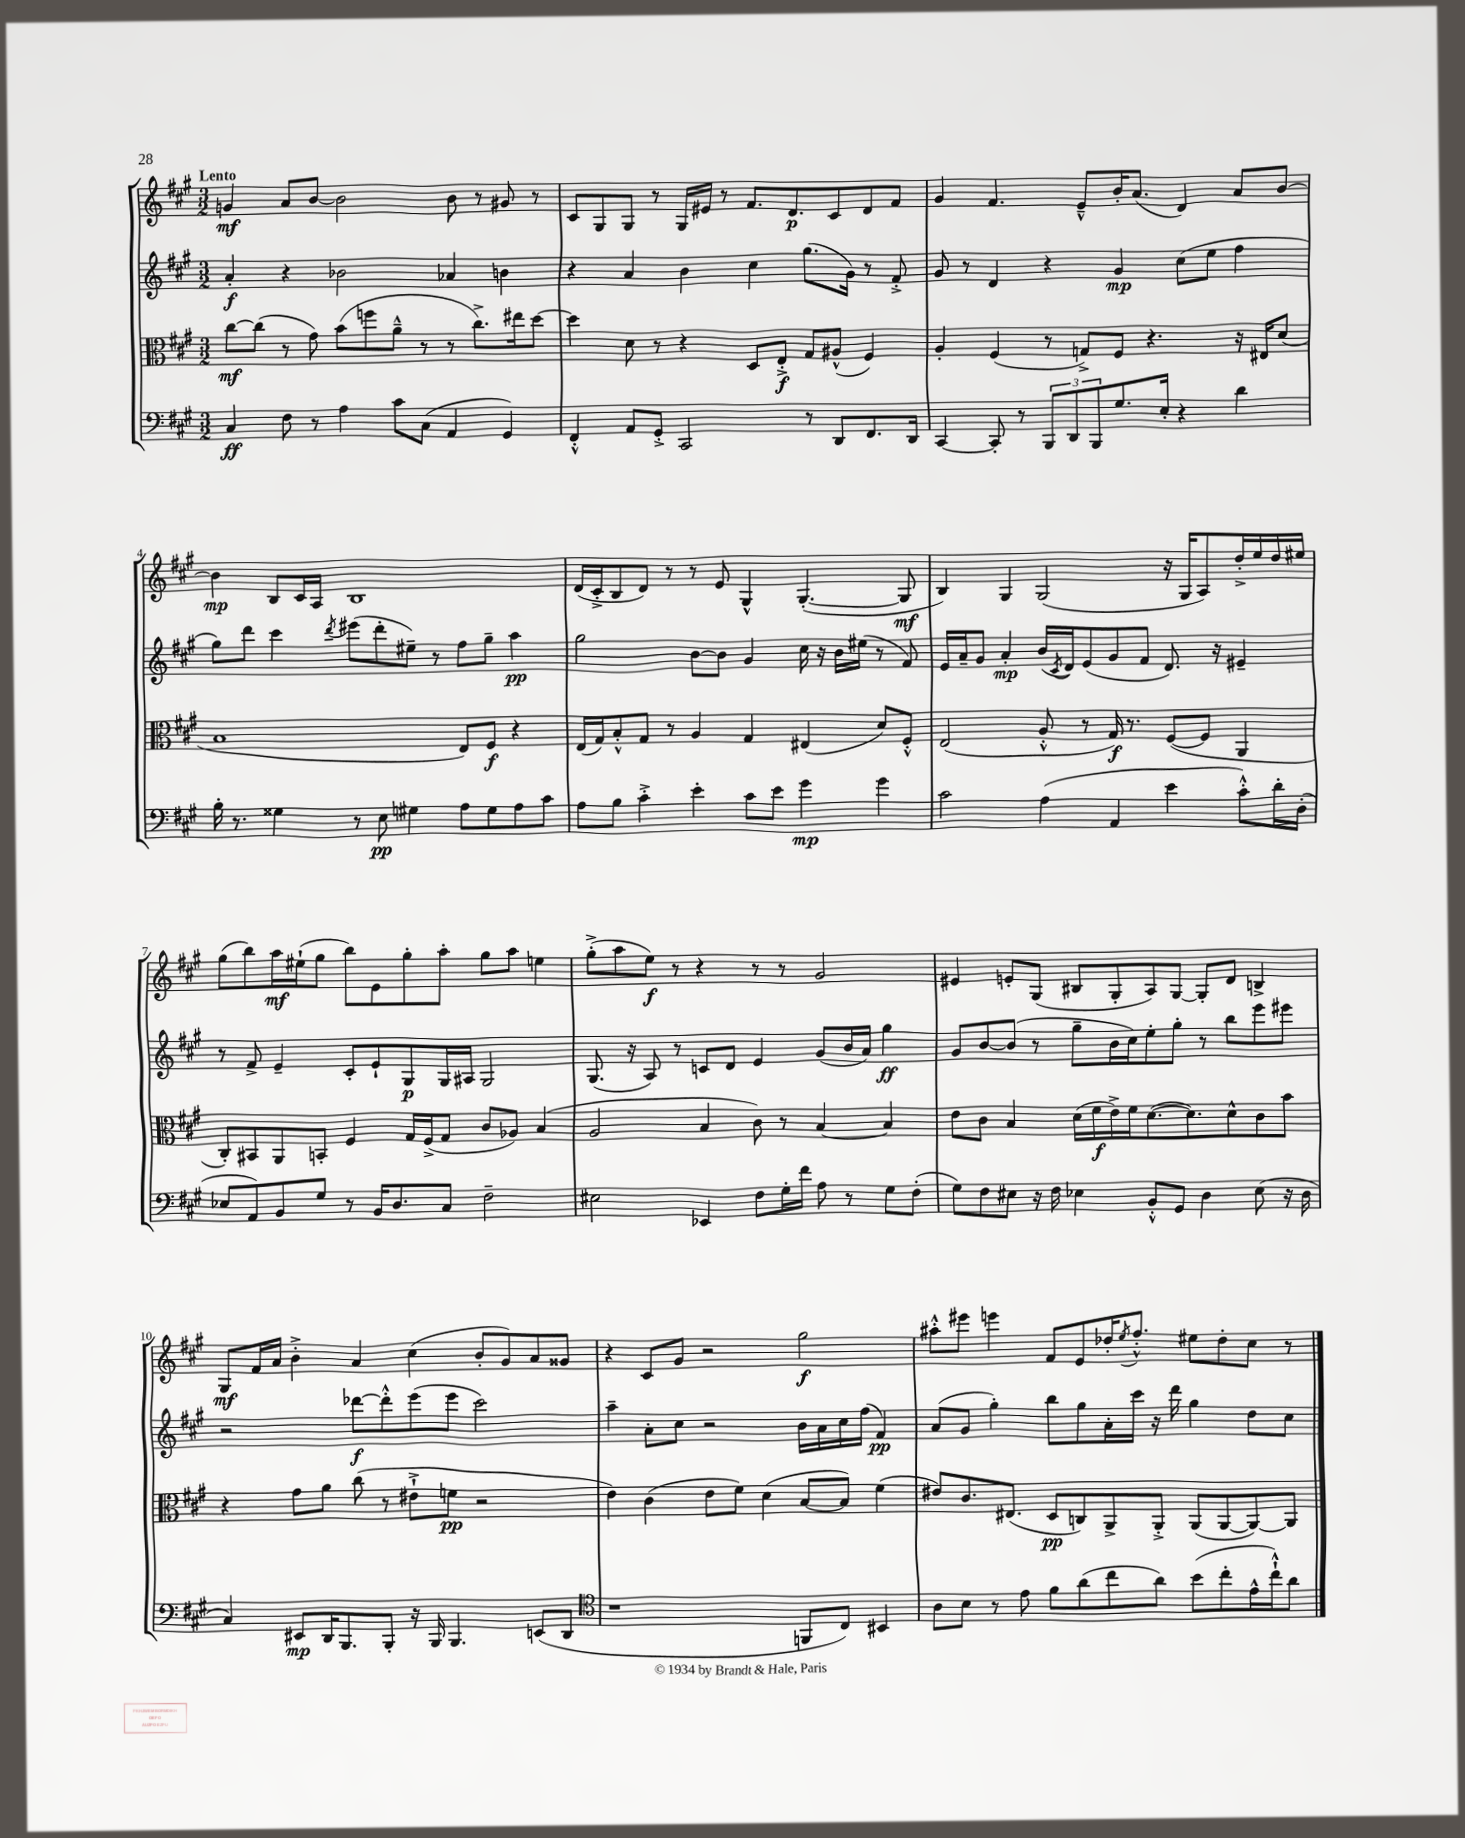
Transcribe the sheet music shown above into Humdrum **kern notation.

**kern	**kern	**kern	**kern
*staff4	*staff3	*staff2	*staff1
*clefF4	*clefC3	*clefG2	*clefG2
*k[f#c#g#]	*k[f#c#g#]	*k[f#c#g#]	*k[f#c#g#]
*M3/2	*M3/2	*M3/2	*M3/2
4C#/	[8cc#\L	4a'/	4g/
.	(8cc#\]J	.	.
8F#\	8r	4r	8a/L
8r	8g#\)	.	[8b/J
4A\	(8b\L	2b-\	2b\]
.	8ff\	.	.
8c#\L	8a~^^\J	.	.
(8C#\J	8r	.	.
4AA/	8r	4a-/	8b\
.	8.cc#^\L)	.	8r
4GG#/)	.	4b\	8g#/
.	16ee#\k	.	.
.	[8dd\J	.	8r
=	=	=	=
4FF#'^^/	4dd\]	4r	8c#/L
.	.	.	8G#/
8AA/L	8d\	4a/	8G#/J
8GG#'^/J	8r	.	8r
2CC#/	4r	4b\	16G#/LL
.	.	.	16e#/JJ
.	.	.	8r
.	8D/L	4cc#\	8.f#/L
.	8E'^/J	.	.
.	.	.	8.d/
8r	8G#/L	(8.gg#\L	.
8DD/L	(8A#^^/J	.	8c#/
.	.	16g#\Jk)	.
8.FF#/	4F#/)	8r	8d/
.	.	8f#'^/	8f#/J
16DD/Jk	.	.	.
=	=	=	=
[4CC#/	4A'/	8g#/	4g#/
.	.	8r	.
8CC#'/]	(4F#/	4d/	4.f#/
8r	.	.	.
12BBB/L	8r	4r	.
12DD/	.	.	.
.	8G^/L)	.	8e~^^/L
12BBB/	.	.	.
8.G#/	8F#/J	4g#/	16b'/K
.	.	.	(8.a/J
.	4.r	.	.
16E'/Jk	.	.	.
4r	.	(8cc#\L	4d/)
.	.	8ee\J	.
4d\	16r	4ff#\	8a/L
.	16E#/LK	.	.
.	(8d/J	.	[8b/J
=	=	=	=
16B'\	1B	8gg#\L)	4b\]
8.r	.	.	.
.	.	8ddd\J	.
4G##\	.	4ccc#\	8B/L
.	.	.	16c#/L
.	.	.	16A/JJ
.	.	8qddd/	.
8r	.	(8eee#\L	1B
8E\	.	8ddd'\	.
4G#\	.	8ee#~\J)	.
.	.	8r	.
8A\L	8E/L)	8ff#\L	.
8G#\	8F#/J	8gg#~\J	.
8A\	4r	4aa\	.
8c#\J	.	.	.
=	=	=	=
8A\L	(16E/LL	2gg#\	(16d/LL
.	16G#/J)	.	16c#'^/J
8B\J	8B'^^/	.	8B/
4c#'^\	8G#/J	.	8d/J)
.	8r	.	8r
4e'\	4A/	[8b\L	8r
.	.	8b\]J	8e/
8c#\L	4G#/	4g#/	4G#^^/
8e\J	.	.	.
4g#\	(4E#/	16cc#\	([4.G#'/
.	.	16r	.
.	.	16b\LL	.
.	.	(16ee#\JJ	.
4g#\	8d/L)	8r	.
.	8F#'^^/J	8f#/)	8G#/]
=	=	=	=
2c#\	(2E/	16e/LL	4B/)
.	.	16a~/J	.
.	.	8g#/J	.
.	.	4a'/	4G#/
(4A\	8A'^^/	(16b/LL	(2G#/
.	.	8qc#/	.
.	.	16d/J)	.
.	8r	(8e/	.
4AA/	16G#/)	8g#/	.
.	8.r	.	.
.	.	8f#/J	.
4e\	([8F#/L	8.d/)	16r
.	.	.	16G#/LK
.	8F#/]J	.	8A/)
.	.	16r	.
8c#'^^\L)	4AA/	4e#~/	16dd'^/L
.	.	.	16ee/
16d'\L	.	.	16dd/
(16D'\JJ	.	.	16ee#/JJ
=	=	=	=
8E-/L	8C#'/L)	8r	(8gg#\L
8AA/)	8BB#/	8f#^/	8bb\)
8BB/	8AA/	4e~/	16aa\L
.	.	.	(16ee#`\J
8G#/J	8BB'/J	.	8gg#\J
8r	4F#/	8c#'/L	8bb\L)
16BB/LK	.	8e`/	8e\
8.D/	.	.	.
.	16G#/LL	8G#/	8gg#'\
.	(16F#^/J	.	.
8C#/J	8G#/J	16G#/L	8aa'\J
.	.	16A#/JJ	.
2F#~\	8c#/L	2G#/	8gg#\L
.	8A-/J)	.	8aa\J
.	(4B/	.	4ee\
=	=	=	=
2E#\	2A/	(8.G#/	(8gg#'^\L
.	.	.	8aa\
.	.	16r	.
.	.	8A/)	8ee\J)
.	.	8r	8r
4EE-/	4B/	8c/L	4r
.	.	8d/J	.
8F#\L	8c#\)	4e/	8r
16G#'\L	8r	.	8r
16f#\JJ	.	.	.
8A\	[4B/	(8g#/L	2g#/
8r	.	16b/L	.
.	.	16a/JJ)	.
8G#\L	4B/]	4gg#\	.
(8F#'\J	.	.	.
=	=	=	=
8G#\L)	8e\L	8g#/L	4e#/
8F#\	8c#\J	[8b/	.
8E#\J	4B/	(8b/]J	8e'/L
16r	.	8r	(8G#/J
16F#\	.	.	.
4E-\	(16d\LL	8gg#~\L	8B#/L
.	16f#\	.	.
.	16e^\)	16b\L	8G#'/
.	16f#\J	16cc#\J)	.
8BB'^^/L	([8.d\	8ee'\	8A/)
8GG#/J	.	8gg#'\J	[8G#/J
.	8.d\])	.	.
4D\	.	8r	8G#'/]L
.	8d^^\	8bb\L	8d/J
(8E-\	8c#\	8eee\	4B^/
16r	8b\J	8eee#\J	.
16D\	.	.	.
=	=	=	=
4C#/)	4r	2r	8G#/L
.	.	.	16f#/L
.	.	.	16a/JJ
8EE#/L	8g#\L	.	4b'^\
16DD/K	8a\J	.	.
8.BBB/	.	.	.
.	(8cc#\	[8ddd-\L	4a/
8BBB'/J	8r	8ddd-'^^\]	.
16r	8e#`^\L	(8eee\	(4cc#\
16BBB/	.	.	.
4.BBB/	8f\J	8eee\J	.
.	2r	2ccc#\)	8b'/L
.	.	.	8g#/)
(8EE/L	.	.	8a/
8DD/J	.	.	8g##/J
=	=	=	=
*clefC4	*	*	*
1r	4e\)	4aa~\	4r
.	(4c#\	8a'\L	8c#/L
.	.	8cc#\J	8g#/J
.	8e\L	2r	2r
.	8f#\J)	.	.
.	(4d\	.	.
8FF/L	[8B/L	16b\LL	2gg#\
.	.	16a\	.
8C#/J)	8B/]J)	16cc#\	.
.	.	(16ff#\JJ	.
4BB#/	(4f#\	4f#/)	.
=	=	=	=
8A\L	8e#/L)	(8a/L	8aa#'^^\L
8B\J	8.c#/	8g#/J	8eee#\J
8r	.	4gg#'\)	4eee\
.	(8.E#/J	.	.
8e\	.	.	.
8f#\L	8D/L	8bb\L	8f#/L
(8a\	8C/)	8gg#\	8e/
8cc#\	8AA^/	16a'\L	16dd-'/K
.	.	.	8qee/
.	.	16ccc#\JJ	8.ff#'^^/J
8a\J)	8AA'^/J	16r	.
.	.	16ddd\	.
(8b\L	(8AA/L	4gg#\	8ee#\L
8cc#'\	[8AA/	.	8dd-'\
16e^^\L	8AA/_)	8dd\L	8cc#\J
16cc#`^^\J)	.	.	.
8a\J	8AA/]J	8cc#\J	8r
==	==	==	==
*-	*-	*-	*-
